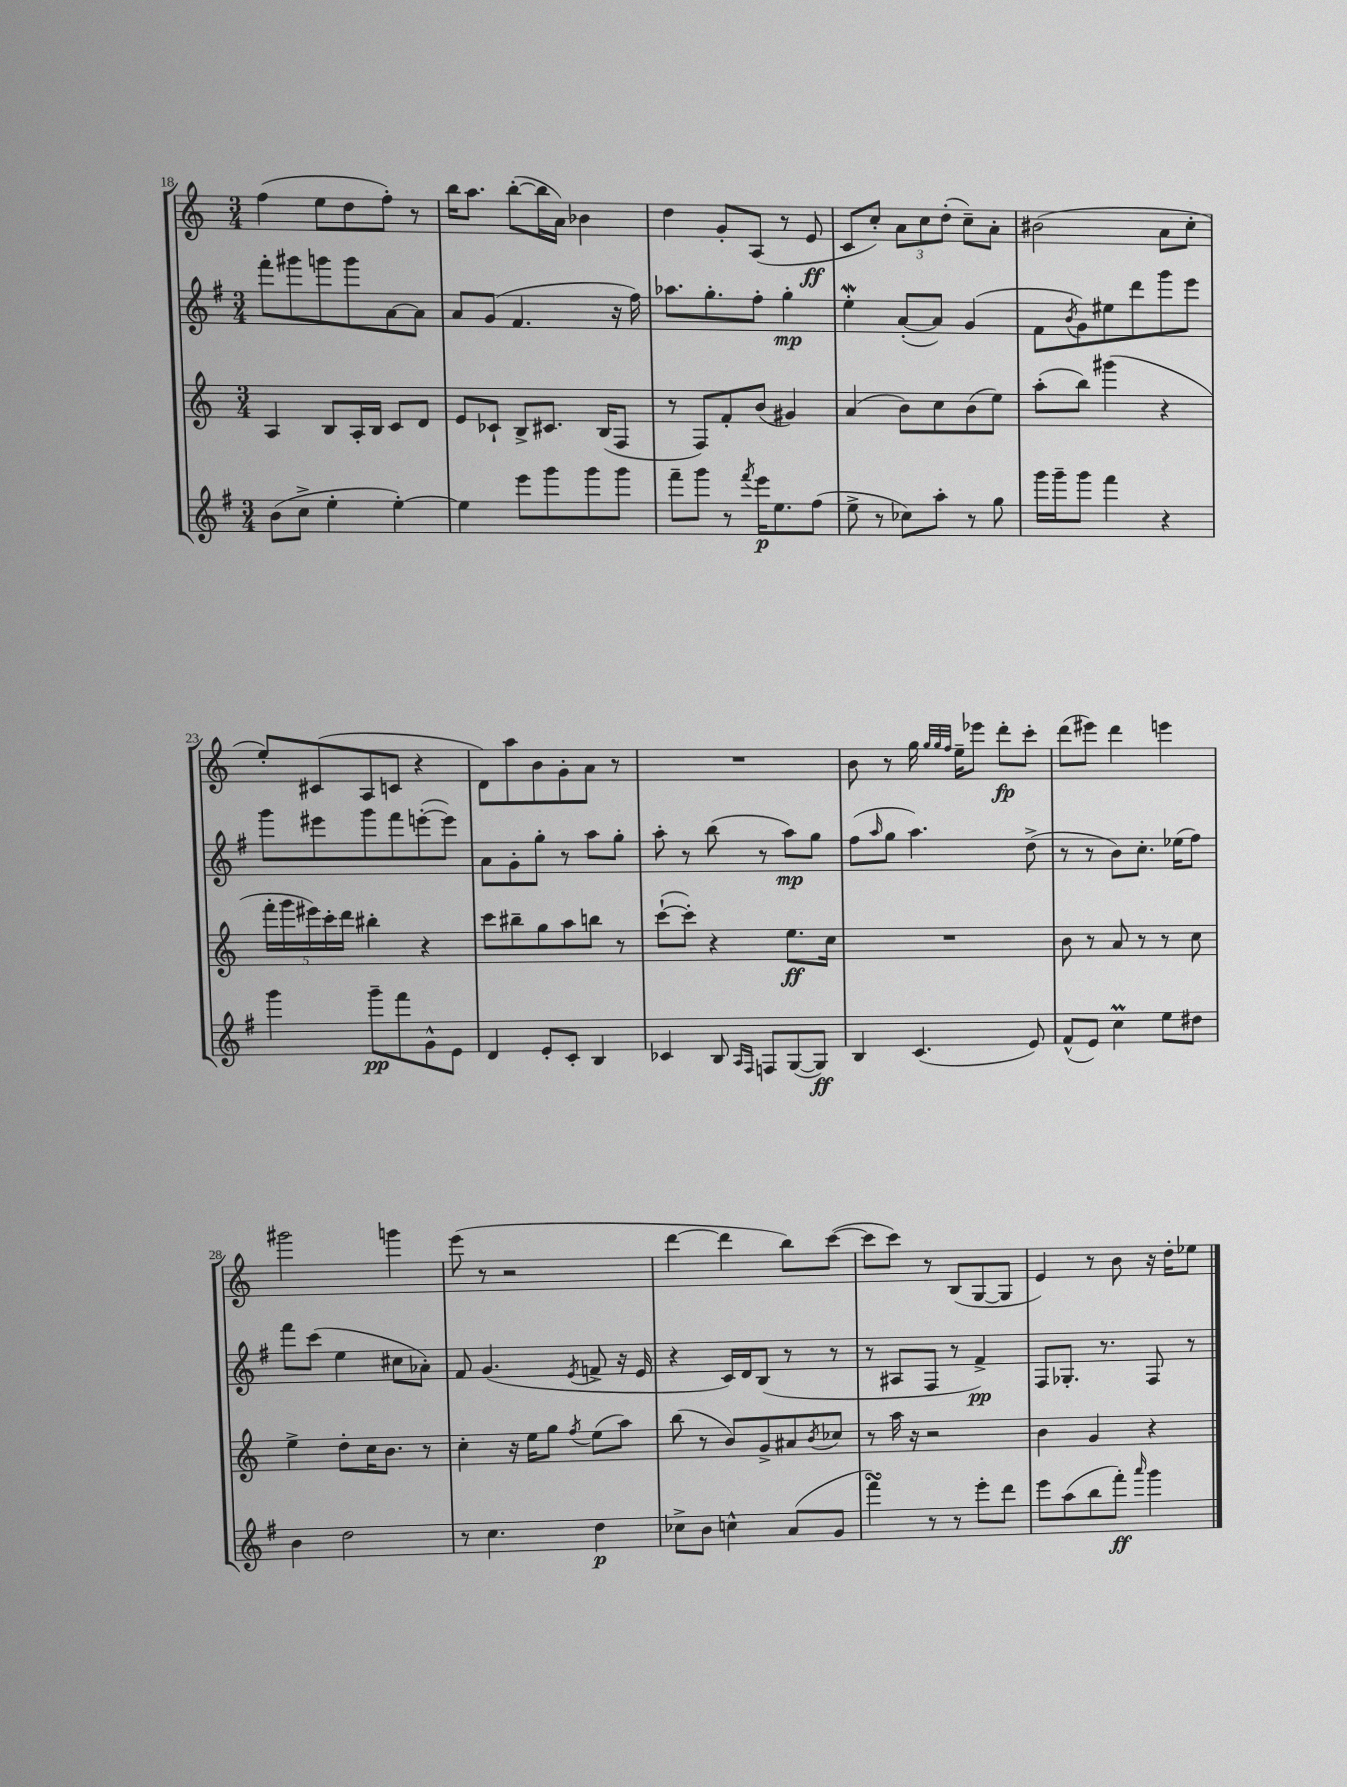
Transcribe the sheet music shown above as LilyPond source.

<<
\new StaffGroup <<
\new Staff = "s0" {
    \clef treble \key c \major \numericTimeSignature \time 3/4
    f''4( e''8 d''8 f''8-.) r8 |
    b''16 a''8. b''8~-.( b''16 a'16) bes'4 |
    d''4 g'8-. a8( r8 e'8\ff |
    c'8 c''8-.) \tuplet 3/2 { a'8 c''8 d''8-.( } c''8--) a'8-. |
    bis'2( a'8 c''8-. |
    e''8-.) cis'8( a8 c'8 r4 |
    d'8) a''8 b'8 g'8-. a'8 r8 |
    R2. |
    b'8 r8 g''16 \grace { g''32 g''32 f''32 } e''16-- ees'''8 d'''8-.\fp c'''8-. |
    d'''8( eis'''8) d'''4 e'''4 |
    gis'''2 g'''4 |
    e'''8( r8 r2 |
    d'''4~ d'''4 b''8) c'''8~( |
    c'''8 c'''8) r8 b8( g8~ g8 |
    e'4) r8 b'8 r16 d''16-. ees''8 \bar "|." |
}
\new Staff = "s1" {
    \clef treble \key g \major \numericTimeSignature \time 3/4
    fis'''8-. gis'''8 g'''8 g'''8 a'8~ a'8 |
    a'8 g'8( fis'4. r16 fis''16) |
    aes''8. g''8.-. fis''8-. g''4-.\mp |
    e''4-.\mordent a'8~-.( a'8) g'4( |
    fis'8 \acciaccatura { b'8 } g'8) eis''8 d'''8 g'''8 e'''8 |
    g'''8 eis'''8 g'''8 fis'''8 e'''8~-.( e'''8) |
    a'8 g'8-. g''8-. r8 a''8 g''8-. |
    a''8-. r8 b''8( r8 a''8\mp) g''8 |
    fis''8( \grace { a''16 } g''8 a''4.) d''8->( |
    r8 r8 b'8) c''8.-. ees''16( fis''8) |
    fis'''8 c'''8( e''4 cis''8 aes'8-.) |
    fis'8 g'4.( \acciaccatura { e'8 } f'8-> r16 e'16 |
    r4 c'16) d'16 b8( r8 r8 |
    r8 ais8 fis8 r8 fis'4->\pp) |
    fis8 ges8.-. r8. fis8 r8 \bar "|." |
}
\new Staff = "s2" {
    \clef treble \key c \major \numericTimeSignature \time 3/4
    a4 b8 a16-. b16 c'8 d'8 |
    e'8 ces'8-! b8-> cis'8. b16( f8 |
    r8 f8) f'8-. b'8( gis'4) |
    a'4( b'8) c''8 b'8( e''8) |
    a''8-.( b''8) gis'''4( r4 |
    \tuplet 5/4 { f'''16-. g'''16 eis'''16) c'''16-. d'''16 } bis''4-. r4 |
    c'''8 bis''8-- g''8 a''8 b''8 r8 |
    c'''8~-!( c'''8-.) r4 e''8.\ff c''16 |
    R2. |
    b'8 r8 a'8 r8 r8 c''8 |
    e''4-> d''8-. c''16 b'8. r8 |
    c''4-. r16 e''16 g''8 \acciaccatura { f''8 } e''8( a''8) |
    b''8( r8 b'8) g'8-> ais'8 \acciaccatura { b'8 } ces''8 |
    r8 a''16 r16 r2 |
    b'4 g'4 r4 \bar "|." |
}
\new Staff = "s3" {
    \clef treble \key g \major \numericTimeSignature \time 3/4
    b'8( c''8-> e''4-. e''4~-.) |
    e''4 e'''8 g'''8 g'''8 g'''8 |
    fis'''8-- g'''8 r8 \acciaccatura { fis'''8 } e'''16\p e''8. fis''8( |
    e''8-> r8 ces''8) a''8-. r8 g''8 |
    g'''16 g'''16-- g'''8 fis'''4 r4 |
    g'''4 g'''8--\pp fis'''8 g'8-^ e'8 |
    d'4 e'8-. c'8-. b4 |
    ces'4 b8 \grace { a16 fis16 } f8 g8~( g8\ff) |
    b4 c'4.( e'8) |
    fis'8-^( e'8) c''4\prall e''8 dis''8 |
    b'4 d''2 |
    r8 c''4. d''4\p |
    ces''8-> b'8 c''4-^ a'8( g'8 |
    fis'''4\turn) r8 r8 e'''8-. d'''8 |
    e'''8 a''8( b''8 fis'''8-.\ff) \grace { a'''16 } g'''4 \bar "|." |
}
>>
>>
\layout { \context { \Score currentBarNumber = #18 } }
